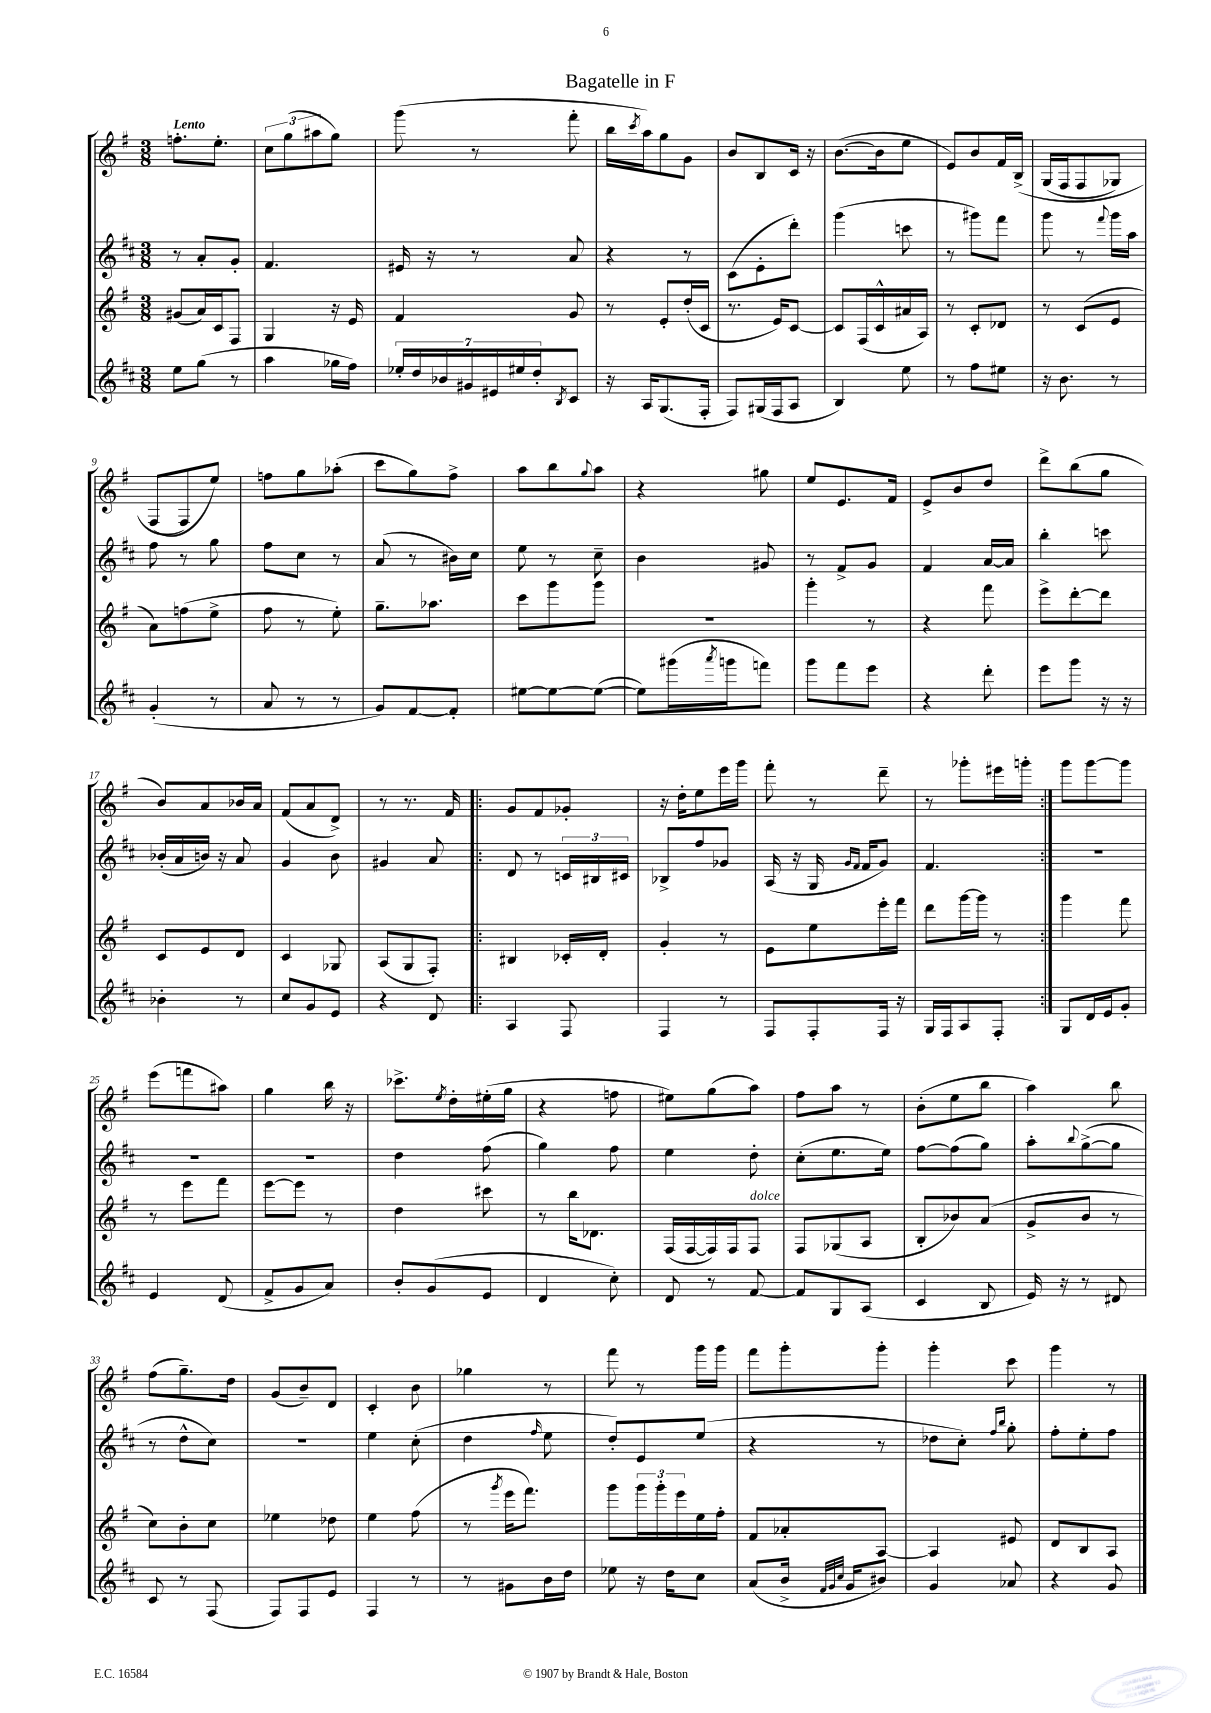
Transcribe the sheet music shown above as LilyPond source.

\header { title = "Bagatelle in F" }
<<
\new StaffGroup <<
\new Staff = "s0" {
    \clef treble \key g \major \numericTimeSignature \time 3/8 \tempo "Lento"
    f''8.-. e''8.-. |
    \tuplet 3/2 { c''8 g''8( ais''8 } g''8) |
    g'''8( r8 fis'''8-. |
    b''16 \acciaccatura { c'''8 } a''16) g''8 g'8 |
    b'8 b8 c'16 r16 |
    b'8.~( b'16 e''8 |
    e'8) b'8 fis'16 b16->\( |
    g16( fis16 fis8 ges8) |
    fis8( fis8\) e''8) |
    f''8 g''8 aes''8-.( |
    c'''8 g''8) fis''8-> |
    a''8 b''8 \appoggiatura { g''8 } a''8 |
    r4 gis''8 |
    e''8 e'8. fis'16 |
    e'8-> b'8 d''8 |
    d'''8-> b''8( g''8 |
    b'8) a'8 bes'16 a'16 |
    fis'8( a'8 d'8->) |
    r8 r8. fis'16 |
    \repeat volta 2 { g'8 fis'8 ges'8-. |
    r16 d''16-. e''8 e'''16 g'''16 |
    fis'''8-. r8 d'''8-- |
    r8 ges'''8-. eis'''16 g'''16-. | }
    g'''8 g'''8~ g'''8 |
    e'''8( f'''8 ais''8) |
    g''4 b''16 r16 |
    ces'''8.-> \acciaccatura { e''8 } d''16-. eis''16-.( g''16 |
    r4 f''8 |
    eis''8) g''8( a''8) |
    fis''8 a''8 r8 |
    b'8-.( e''8 b''8 |
    a''4) b''8 |
    fis''8( g''8.--) d''16 |
    g'8( b'8--) d'8 |
    c'4-. b'8 |
    ges''4 r8 |
    fis'''8 r8 g'''16 g'''16 |
    fis'''8 g'''8-. g'''8-. |
    g'''4-. c'''8 |
    g'''4 r8 \bar "|." |
}
\new Staff = "s1" {
    \clef treble \key d \major \numericTimeSignature \time 3/8
    r8 a'8-. g'8-. |
    fis'4. |
    eis'16 r16 r8 a'8 |
    r4 r8 |
    cis'8( e'8-. d'''8-.) |
    g'''4( c'''8 |
    r8 gis'''8) fis'''8 |
    g'''8 r8 \appoggiatura { fis'''8 } g'''16 a''16 |
    fis''8 r8 g''8 |
    fis''8 cis''8 r8 |
    a'8( r8 bis'16) cis''16 |
    e''8 r8 cis''8-- |
    b'4 gis'8 |
    r8 fis'8-> g'8 |
    fis'4 a'16~ a'16 |
    b''4-. c'''8 |
    bes'16-.( a'16 b'16) r16 a'8 |
    g'4 b'8 |
    gis'4 a'8 |
    \repeat volta 2 { d'8 r8 \tuplet 3/2 { c'16 bis16 cis'16 } |
    bes8-> fis''8 ges'8 |
    a16( r16 g16 \grace { g'16 fis'16 } fis'16 g'8) |
    fis'4. | }
    R4. |
    R4. |
    R4. |
    d''4 fis''8( |
    g''4) fis''8 |
    e''4 d''8-. |
    cis''8-.( e''8. e''16) |
    fis''8~ fis''8( g''8) |
    a''8-. \appoggiatura { b''8 } g''8~->( g''8 |
    r8 d''8-^ cis''8) |
    R4. |
    e''4 cis''8-.( |
    d''4 \grace { fis''16 } e''8 |
    d''8-.) e'8 e''8( |
    r4 r8 |
    des''8 cis''8-.) \grace { fis''16 b''16 } g''8-. |
    fis''8-. e''8-. fis''8 \bar "|." |
}
\new Staff = "s2" {
    \clef treble \key g \major \numericTimeSignature \time 3/8
    gis'8( a'16) c'16 fis8 |
    g4 r16 e'16 |
    fis'4 g'8 |
    r8 e'8-. d''16-.( c'16 |
    r8. e'16) c'8~ |
    c'8 fis16( c'16-^ ais'16 a16) |
    r8 c'8-. des'8 |
    r8 c'8( e'8 |
    a'8) f''8( e''8-> |
    fis''8 r8 e''8-.) |
    g''8.-- aes''8. |
    c'''8 g'''8 g'''8 |
    R4. |
    g'''4-. r8 |
    r4 fis'''8 |
    e'''8-> d'''8~-. d'''8 |
    c'8 e'8 d'8 |
    c'4 ges8 |
    a8( g8 fis8-.) |
    \repeat volta 2 { bis4 ces'16-. d'16-. |
    g'4-. r8 |
    e'8 e''8 e'''16-. fis'''16 |
    d'''8 g'''16~ g'''16 r8 | }
    g'''4 fis'''8 |
    r8 e'''8 fis'''8 |
    e'''8~ e'''8 r8 |
    d''4 cis'''8 |
    r8 b''16 des'8. |
    fis16( fis16~ fis16) fis16 fis8^\markup { \italic "dolce" } |
    fis8 ges8( a8 |
    b8-. bes'8) a'8( |
    g'8-> b'8 r8 |
    c''8) b'8-. c''8 |
    ees''4 des''8 |
    e''4 fis''8( |
    r8 \acciaccatura { g'''8 } e'''16 fis'''8.) |
    g'''8 \tuplet 3/2 { g'''16 g'''16-. e'''16 } e''16 fis''16-. |
    fis'8 aes'8-. a8~ |
    a4 eis'8 |
    d'8 b8 a8 \bar "|." |
}
\new Staff = "s3" {
    \clef treble \key d \major \numericTimeSignature \time 3/8
    e''8 g''8( r8 |
    a''4 ges''16 fis''16) |
    \tuplet 7/4 { ees''16-. d''16 bes'16 gis'16 eis'16 eis''16 d''16-. } \acciaccatura { b8 } cis'8 |
    r16 a16 g8.( fis16-. |
    fis8) gis16( fis16 a8 |
    b4) e''8 |
    r8 fis''8 eis''8 |
    r16 b'8. r8 |
    g'4-.( r8 |
    a'8 r8 r8 |
    g'8) fis'8~ fis'8-. |
    eis''8~ eis''8~ eis''8~( |
    eis''8) gis'''16( \acciaccatura { a'''8 } g'''16 f'''8) |
    g'''8 fis'''8 e'''8 |
    r4 d'''8-. |
    e'''8 g'''8 r16 r16 |
    bes'4-. r8 |
    cis''8 g'8 e'8 |
    r4 d'8 |
    \repeat volta 2 { a4 fis8 |
    fis4 r8 |
    fis8 fis8-. fis16 r16 |
    g16 fis16 a8 fis8-. | }
    g8 d'16 e'16 g'8-. |
    e'4 d'8( |
    fis'8-> g'8 a'8) |
    b'8-. g'8( e'8 |
    d'4 cis''8-.) |
    d'8 r8 fis'8~ |
    fis'8 g8 a8( |
    cis'4 b8 |
    e'16) r16 r8 dis'8 |
    cis'8 r8 fis8( |
    fis8) fis8 e'8 |
    fis4 r8 |
    r8 gis'8 b'16 d''16 |
    ees''8 r16 d''16 cis''8 |
    a'8( b'16-> \grace { fis'32 g'32 cis''32 } g'16 bis'8) |
    g'4 aes'8 |
    r4 g'8 \bar "|." |
}
>>
>>
